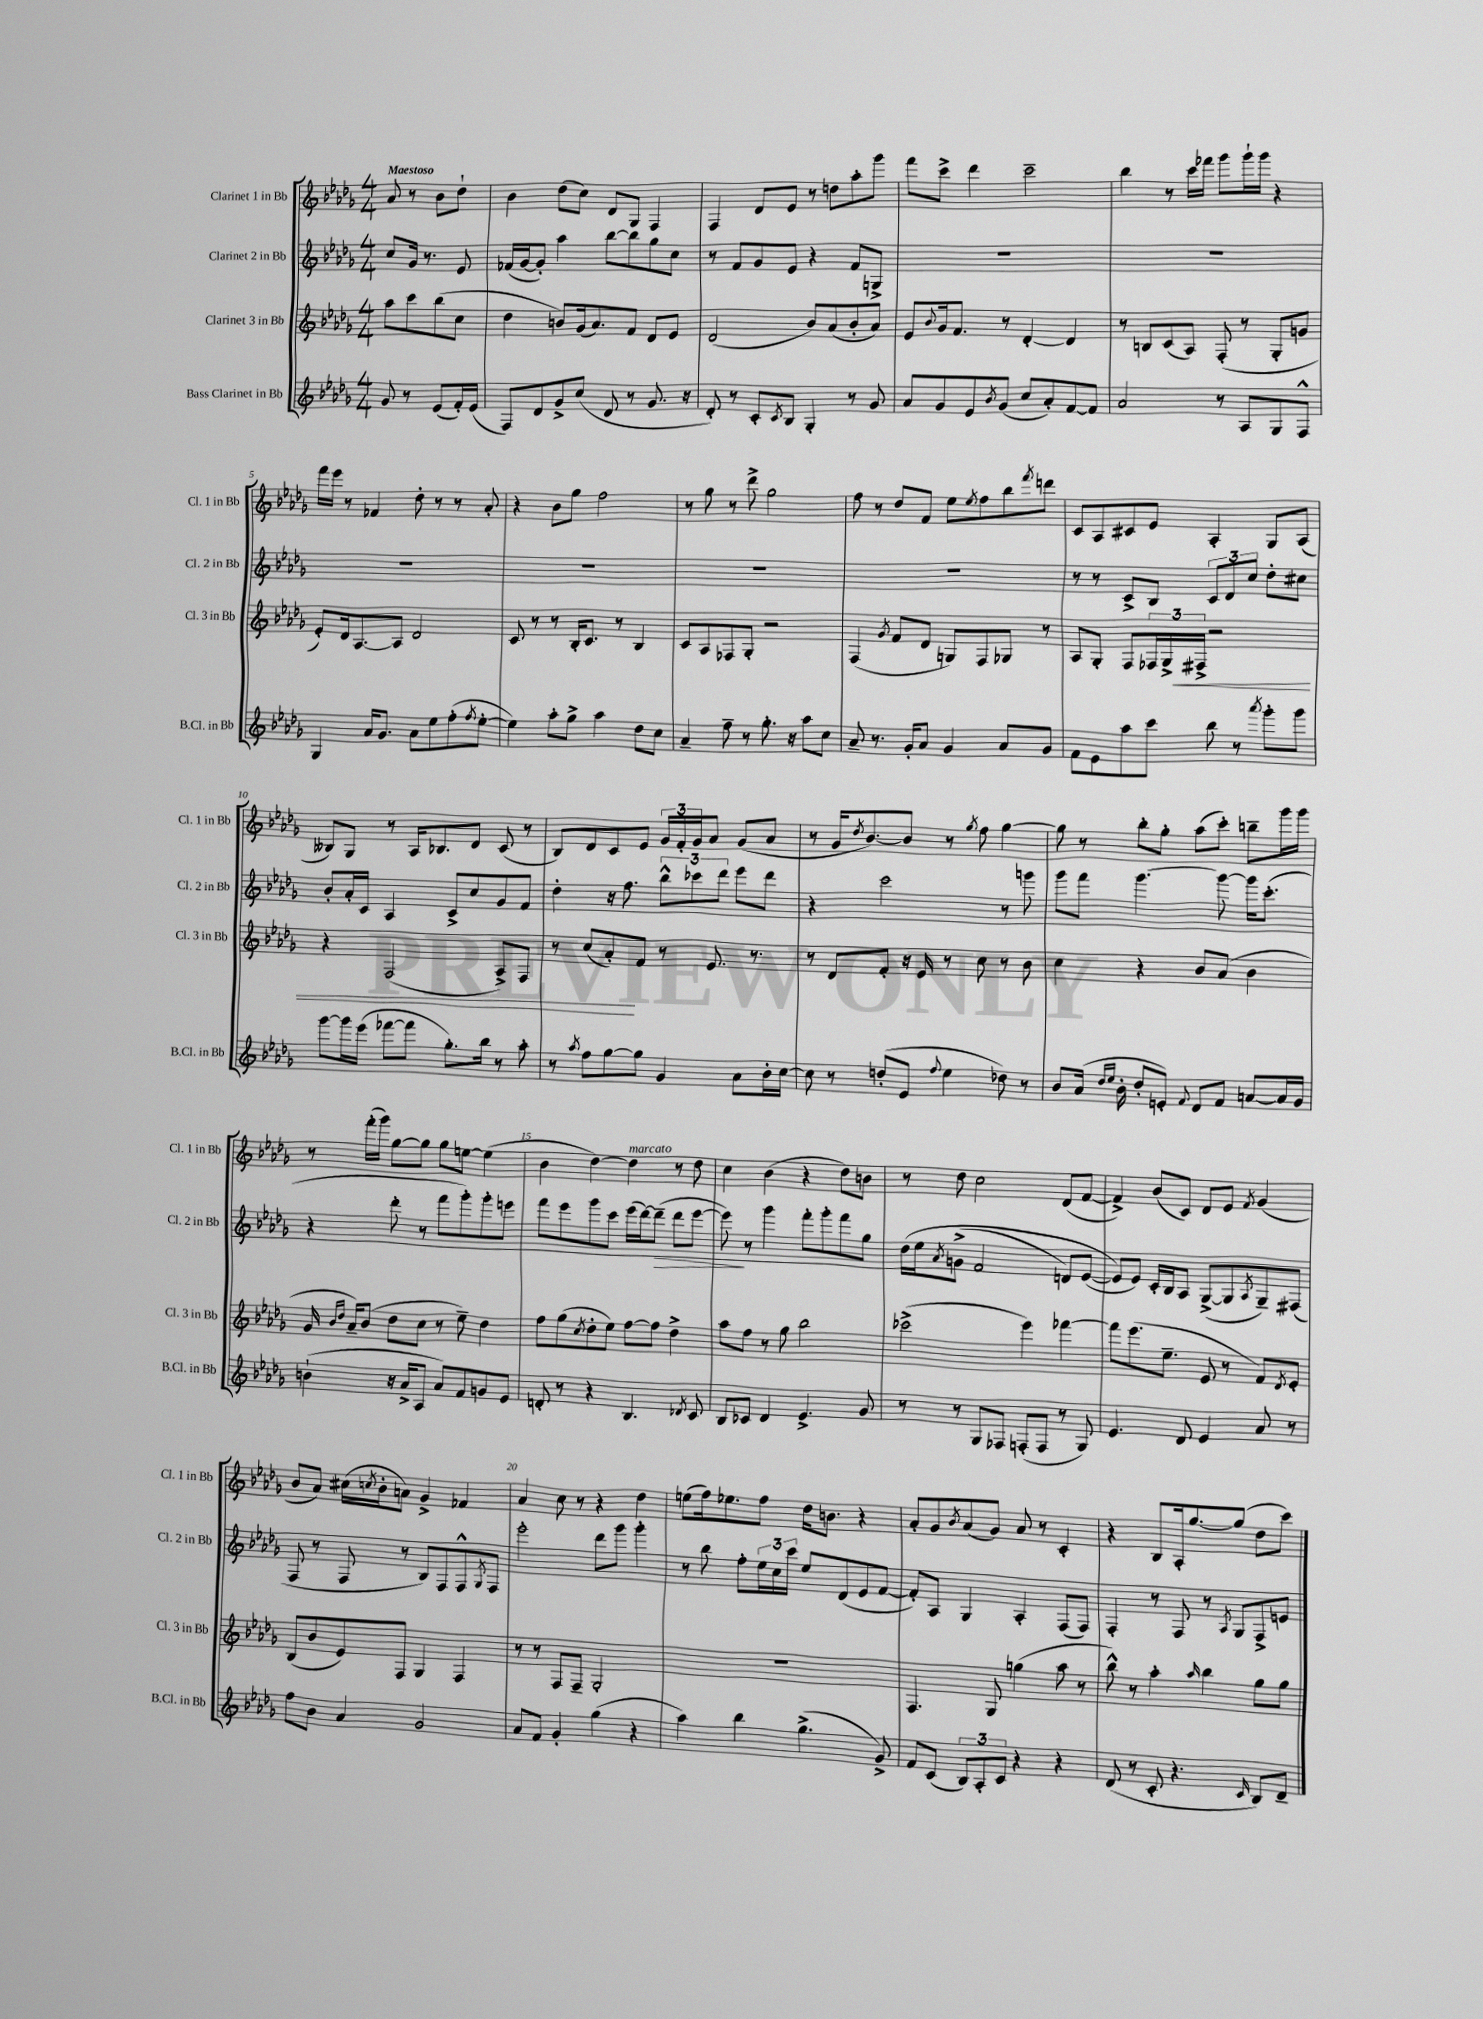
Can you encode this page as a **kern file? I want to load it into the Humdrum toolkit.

**kern	**kern	**kern	**kern
*staff4	*staff3	*staff2	*staff1
*clefG2	*clefG2	*clefG2	*clefG2
*k[b-e-a-d-g-]	*k[b-e-a-d-g-]	*k[b-e-a-d-g-]	*k[b-e-a-d-g-]
*M4/4	*M4/4	*M4/4	*M4/4
8g-/	8aa-\L	8cc/L	8a-/
8r	8ccc\	16g-/Jk	8r
.	.	8.r	.
(8e-/L	(8bb-\	.	8b-\L
16f'/L)	8cc\J	8e-/	8dd-`\J
(16e-/JJ	.	.	.
=	=	=	=
8F/L)	4dd-\	(16f-/LL	4b-\
.	.	[16g-/J	.
8d-/	.	8g-'/]J)	.
8g-^/	8b/L)	4aa-\	(8dd-\L
(8cc/J	(16g-/k	.	8cc\J)
.	8.a-/)	.	.
8d-/	.	[8bb-\L	8d-/L
8r	8f/J	8bb-\]	8G-/J
8.g-/	8d-/L	8gg-\	4F/
.	8e-/J	8cc\J	.
16r	.	.	.
=	=	=	=
8d-'/)	(2d-/	8r	4F/
8r	.	8f/L	.
8c'/L	.	8g-/	8d-/L
8qc/	.	.	.
8B-/J	.	8e-/J	8e-/J
4G-'/	8b-/L)	4r	8r
.	(8a-/	.	8dd\L
8r	8b-'/	8f/L	8aa-'\
8g-/	8a-/J)	8G^/J	8ggg-\J
=	=	=	=
8a-/L	8e-/L	1r	8fff\L
.	8qqb-/	.	.
8g-/	16g-/k	.	8ccc^\J
.	8.f/J	.	.
8e-/	.	.	4ddd-\
8qb-/	.	.	.
(8g-/J	8r	.	.
8cc/L	[4d-'/	.	2ccc~\
8a-'/)	.	.	.
[8f/	4d-/]	.	.
8f/]J	.	.	.
=	=	=	=
2a-/	8r	1r	4bb-\
.	8B/L	.	.
.	(8c/	.	8r
.	8A-/J)	.	16ccc\LL
.	.	.	16fff-\JJ
8r	(8F'/	.	8ggg-\L
8A-/L	8r	.	16ggg-`\L
.	.	.	16ggg-\JJ
8G-/	8G-'/L	.	4r
8F^^/J	8g/J	.	.
=	=	=	=
4G-/	8e-'/L)	1r	16fff\LL
.	.	.	16eee-\JJ
.	16d-/k	.	8r
.	[8.A-/	.	.
16a-/LK	.	.	4f-/
8.g-/J	.	.	.
.	8A-/]J	.	.
8a-\L	2d-/	.	8dd-'\
8ee-\	.	.	8r
(8ff'\	.	.	8r
8qff/	.	.	.
[8ee-'\J	.	.	8a-'/
=	=	=	=
4ee-\])	8c/	1r	4r
.	8r	.	.
8aa-'\L	8r	.	8b-\L
8gg-^\J	16B-'/LK	.	8gg-\J
.	8.c/J	.	.
4aa-\	.	.	2ff\
.	8r	.	.
8dd-\L	4B-/	.	.
8cc\J	.	.	.
=	=	=	=
4a-~/	8c/L	1r	8r
.	8A-/	.	8gg-\
8ff~\	8F-/	.	8r
8r	8G-'/J	.	8ddd-^\
8.gg-'\	2r	.	2gg-\
16r	.	.	.
8aa-\L	.	.	.
8cc\J	.	.	.
=	=	=	=
8a-~/	(4F/	1r	8ff\
8.r	.	.	8r
.	8qg-/	.	.
.	8f/L	.	8dd-/L
16g-'/LK	.	.	.
8a-/J	8d-/J	.	8f/J
4g-/	8G/L)	.	8ee-\L
.	.	.	8qee-/
.	8F/	.	8ff\
8a-/L	8G-/J	.	8bb-\
.	.	.	8qfff/
8g-/J	8r	.	8ddd\J
=	=	=	=
8f\L	8A-/L	8r	8c/L
8e-\	8G-'/J	8r	8A-/
8aa-\	8F/L	8c^/L	8c#/
8ccc\J	24F-/L	8B-/J	8e-/J
.	24G-^/	.	.
.	24F#^/JJ	.	.
8bb-\	2r	12c/L	4A-'/
.	.	12d-/	.
8r	.	.	.
.	.	12cc/J	.
8qaaa-/	.	.	.
8ggg-'\L	.	8dd-'\L	8G-/L
8ggg-\J	.	8cc#\J	(8A-/J
=	=	=	=
[8ggg-\L	4r	8b-'/L	8B--/L)
16ggg-\]L	.	16a-'/L	8G-/J
(16eee-\JJ	.	16c/JJ	.
[8fff-\L	(2F/	4A-/	8r
8fff-\]J	.	.	16A-/LK
.	.	.	8.B-/
8.gg-'\L)	.	8c^/L	.
.	.	8cc/	8d-/J
16bb-\Jk	.	.	.
8r	8A-^/L)	8g-/	(8c/
8aa-'\	8F/J	8f/J	8r
=	=	=	=
8r	8r	4dd-'\	8B-/L)
8qaa-/	.	.	.
8ff\L	(8cc/L	.	8d-/
[8gg-\	8a-'/)	16r	8c/
.	.	8.ff\	.
8gg-\]J	8f/J	.	8e-/J
4g-/	8r	12bb-^^\L	24g-/LL
.	.	.	24f'/
.	.	12ccc-\	24g-/J
.	8.e-/	.	8a-/J
.	.	12ddd-\J	.
8a-\L	.	8eee-\L	(8g-/L
.	8.r	.	.
16b-'\L	.	8ddd-\J	8a-/J
[16cc\JJ	.	.	.
=	=	=	=
8cc\]	8r	4r	8r
8r	8d-/L	.	16g-/LK
.	.	.	8qdd-/
.	.	.	[8.b-/)
(8dd'/L	8f'/J	2ccc\	.
8e-/J	16r	.	8b-/]J
.	16e-/	.	.
8qqff/	.	.	.
4ee-\	8r	.	8r
.	.	.	8qgg-/
.	8cc\	.	8ff\
8dd-\)	8r	8r	[4gg-\
8r	8b-\	8ggg\	.
=	=	=	=
8b-/L	4cc\	8ggg-\L	8gg-\]
(16a-/Jk	.	8fff\J	8r
16qqdd-/LL	.	.	.
16qqee-/JJ	.	.	.
16b-'\	.	.	.
8dd-'/L	4r	[4.ggg-\	8bb-'\L
8e'/J)	.	.	8gg-'\J
8qqf/	.	.	.
8d-/L	8b-/L	.	(8aa-\L
8f/J	(8a-/J	8ggg-\_	8ccc'\J)
[8a/L	4b-\	16ggg-\]LK	8bb~\L
.	.	(8.ccc'\J	.
16a/]L	.	.	16ggg-\L
16g-/JJ	.	.	16ggg-\JJ
=	=	=	=
(4b`\	16g-/	4r	8r
.	16qqb-/LL	.	.
.	16qqdd-/JJ	.	.
.	16a-~/LK)	.	.
.	(8b-/J	.	(16fff'\LL
.	.	.	16ggg-\JJ)
16r	8dd-\L	8ddd-'\	[8gg-\L
16a-^/LK	.	.	.
8A-/J	8cc\J	8r	8gg-\]J
8a-/L)	8r	8fff\L	8gg-\L
8f/	8ee-~\)	8ggg-'\)	[8ee\J
8g/	4dd-\	8ggg-'\	(4ee\]
8e-/J	.	8eee\J	.
=	=	=	=
8d'/	8ff\L	8fff\L	4b-\
8r	(8gg-\	8eee-\	.
.	8qcc/	.	.
4r	8dd-'\	8ggg-\	[4dd-\)
.	8ee-\J)	8ccc\J	.
4.B-/	[8ff\L	(16eee-\LL	4dd-\]
.	.	[16ddd-\J)	.
.	8ff\]J	(8ddd-~\]J	.
.	4dd-^\	8ddd-\L	8r
8qd-/	.	.	.
8c/	.	[8eee-\J	8dd-\
=	=	=	=
8B-/L	8aa-\L	8eee-\])	4cc\
8c-/J	8ff\J	8r	.
4d-/	8r	4ggg-\	(4b-\
.	8gg-\	.	.
4.e-^/	2bb-\	8fff'\L	4r
.	.	8ggg-'\	.
.	.	8fff\	8dd-\L)
8g-/	.	8gg-\J	8b\J
=	=	=	=
8r	(2ccc-^\	&(16dd-\LL	8r
.	.	16ee-\J	.
.	.	8qa-/	.
8r	.	(8g^\J	8dd-\
8G-/L	.	2f/	2cc\
8F-/J	.	.	.
(8F'/L	4eee-\)	.	.
8F/J	.	.	.
8r	[4fff-\	8d/L)	(8d-/L
8G-/)	.	([8e-/J	[8f/J
=	=	=	=
4.e-/	8fff-\]L	8e-/]L&)	4f^/])
.	(8.eee-\	8e-/J)	.
.	.	16c'/LL	(8b-/L
.	8.ee-~\J	16B-/J	.
8d-/	.	8A-/J	8c/J)
4e-/	8e-/	([8G-^/L	8d-/L
.	8r	8G-/]	8e-/J
.	.	8qA-/	8qf/
8a-/	8f/L)	8G-~/)	(4g-/
.	8qd-/	.	.
8r	8e-'/J	(8F#/J	.
=	=	=	=
8ff\L	(8B-/L	8F/	8b-/L
8b-\J	8b-/	8r	8a-/J)
4a-/	8e-/)	8F/	(16cc#\LL
.	.	.	8qcc/
.	.	.	16b-'\J
.	8F/J	8r	8a\J)
2g-/	4G-/	8B-/L)	4g-^/
.	.	8F/	.
.	4F/	8F^^/	4f-/
.	.	8qG-/	.
.	.	8F/J	.
=	=	=	=
8a-/L	8r	2eee-'\	4a-/
8f/J	8r	.	.
4g-'/	8F/L	.	8cc\
.	8F~/J	.	8r
(4gg-\	2G-'/	8ddd-\L	4r
.	.	8ggg-\J	.
4r	.	4ggg-'\	4dd-\
=	=	=	=
4aa-\)	1r	8r	(8ee\L
.	.	8bb-\	16ff\k)
.	.	.	8.ee-\
4bb-\	.	8ff'\L	.
.	.	24ee-\L	8ff\J
.	.	24cc\	.
.	.	24ccc\JJ	.
(4.gg-^\	.	8ee-/L	16dd-\LK
.	.	.	8.b\J
.	.	(8d-/	.
.	.	8e-/	4r
8g-^/)	.	[8f/J	.
=	=	=	=
8f/L	4.F/	8f'/]L)	8a-'/L
(8c/J	.	8A-/J	8g-/
.	.	.	8qb-/
12B-/L)	.	4G-/	(8a-/
12A-'/	.	.	.
.	8G-/	.	8g-/J)
12c/J	.	.	.
4r	(4gg\	4A-'/	8a-/
.	.	.	8r
4r	8aa-\	(8F/L	4c'/
.	8r	8F/J)	.
=	=	=	=
(8d-/	8bb-^^\)	4F'/	4r
8r	8r	.	.
8c'/	4aa-'\	8r	8B-/L
4.r	.	8F/	16A-'/k
.	.	.	[8.gg-/
.	16qqaa-/	.	.
.	4bb-\	8r	.
.	.	8qA-/	.
.	.	8G-/L	(8gg-/]J
16qqc/	.	.	.
8B-/L)	8gg-\L	8F^/	8dd-\L
8d-~/J	8gg-\J	8e/J	8ccc\J)
==	==	==	==
*-	*-	*-	*-
